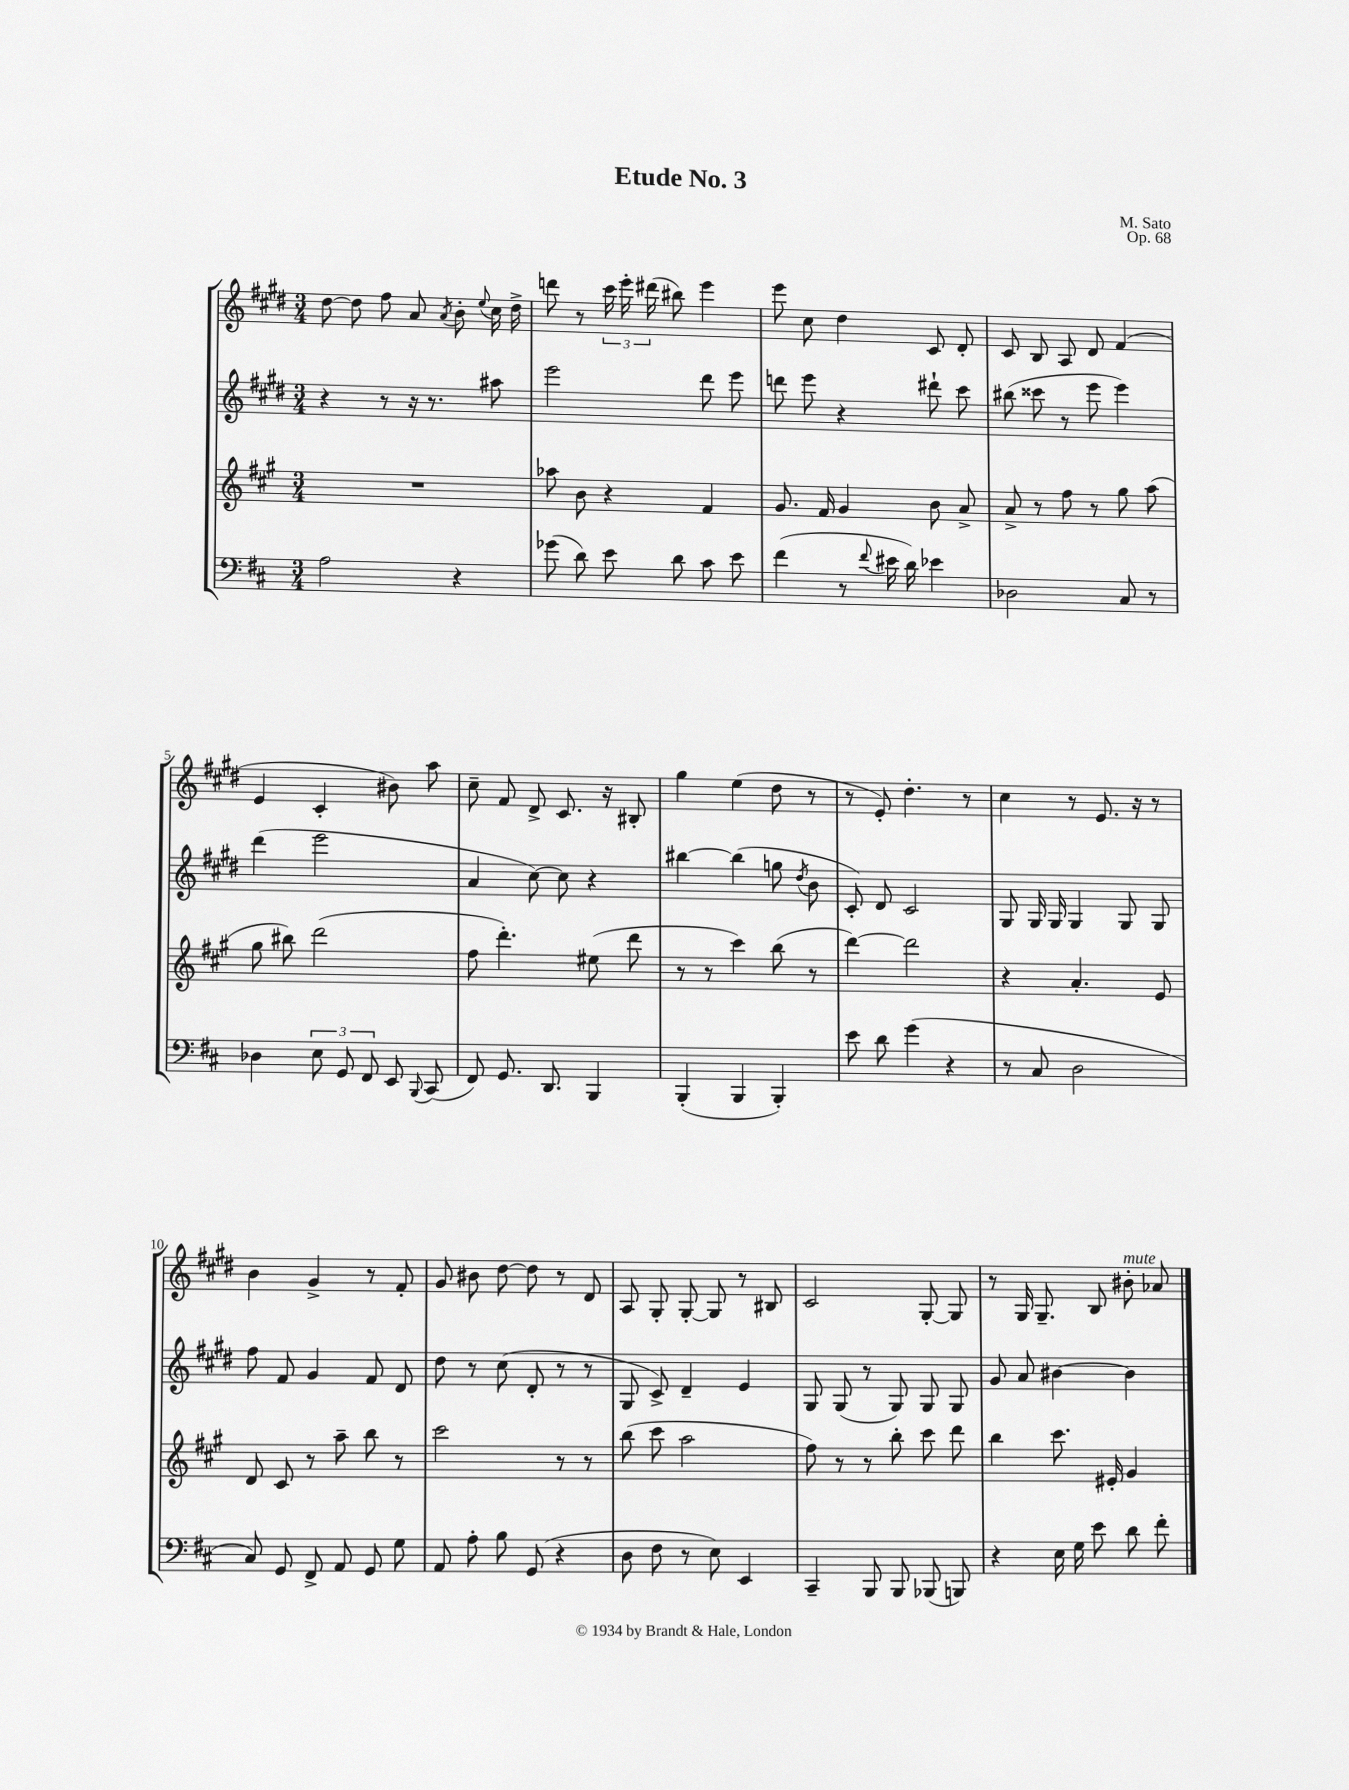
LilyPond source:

\header { title = "Etude No. 3" composer = "M. Sato" opus = "Op. 68" }
<<
\new StaffGroup <<
\new Staff = "s0" {
    \clef treble \key e \major \numericTimeSignature \time 3/4
    \autoBeamOff dis''8~ dis''8 fis''8 a'8 \acciaccatura { a'8 } b'8-. \appoggiatura { e''8 } cis''16 dis''16-> |
    d'''8 r8 \tuplet 3/2 { cis'''16 e'''16-. dis'''16( } bis''8) e'''4 |
    e'''8 cis''8 dis''4 cis'8 dis'8-. |
    cis'8 b8 a8 dis'8 fis'4( |
    e'4 cis'4-. bis'8) a''8 |
    cis''8-- fis'8 dis'8-> cis'8. r16 bis8-. |
    gis''4 e''4( dis''8 r8 |
    r8 e'8-.) dis''4.-. r8 |
    cis''4 r8 e'8. r16 r8 |
    b'4 gis'4-> r8 fis'8-. |
    gis'8 bis'8 dis''8~ dis''8 r8 dis'8 |
    a8 gis8-. gis8~-. gis8 r8 bis8 |
    cis'2 gis8~-. gis8 |
    r8 gis16 gis8.-- b8 bis'8-.^\markup { \italic "mute" } aes'8 \bar "|." |
}
\new Staff = "s1" {
    \clef treble \key e \major \numericTimeSignature \time 3/4
    \autoBeamOff r4 r8 r16 r8. ais''8 |
    e'''2 dis'''8 e'''8 |
    d'''8 e'''8 r4 dis'''8-! cis'''8 |
    bis''8( cisis'''8 r8 e'''8 e'''4) |
    dis'''4( e'''2 |
    a'4 cis''8~) cis''8 r4 |
    bis''4~ bis''4( g''8 \acciaccatura { dis''8 } b'8 |
    cis'8-.) dis'8 cis'2 |
    gis8 gis16 gis16 gis4 gis8 gis8 |
    fis''8 fis'8 gis'4 fis'8 dis'8 |
    dis''8 r8 cis''8( dis'8-. r8 r8 |
    gis8 cis'8->) dis'4-- e'4 |
    gis8 gis8( r8 gis8) gis8 gis8 |
    gis'8 a'8 bis'4~ bis'4 \bar "|." |
}
\new Staff = "s2" {
    \clef treble \key a \major \numericTimeSignature \time 3/4
    \autoBeamOff R2. |
    aes''8 b'8 r4 fis'4 |
    gis'8. fis'16 gis'4 b'8 a'8-> |
    a'8-> r8 fis''8 r8 gis''8 a''8( |
    gis''8 bis''8) d'''2( |
    fis''8 d'''4.-.) eis''8( d'''8 |
    r8 r8 cis'''4) b''8( r8 |
    d'''4~) d'''2 |
    r4 a'4.-. e'8 |
    d'8 cis'8 r8 a''8-- b''8 r8 |
    cis'''2 r8 r8 |
    b''8( cis'''8 a''2 |
    fis''8) r8 r8 b''8-. cis'''8 d'''8 |
    b''4 cis'''8. eis'16-. gis'4 \bar "|." |
}
\new Staff = "s3" {
    \clef bass \key d \major \numericTimeSignature \time 3/4
    \autoBeamOff a2 r4 |
    ges'8( d'8) e'8 d'8 cis'8 e'8 |
    fis'4( r8 \appoggiatura { fis'8 } eis'16 d'16) ees'4 |
    des2 cis8 r8 |
    des4 \tuplet 3/2 { e8 g,8 fis,8 } e,8 \appoggiatura { b,,8 } cis,8( |
    fis,8) g,8. d,8. b,,4 |
    b,,4-.( b,,4 b,,4-.) |
    e'8 d'8 g'4( r4 |
    r8 cis8 d2 |
    cis8) g,8 fis,8-> a,8 g,8 g8 |
    a,8 a8-. b8 g,8( r4 |
    d8 fis8 r8 e8) e,4 |
    cis,4-- b,,8 b,,8 bes,,8( b,,8) |
    r4 e16 g16 e'8 d'8 fis'8-. \bar "|." |
}
>>
>>
